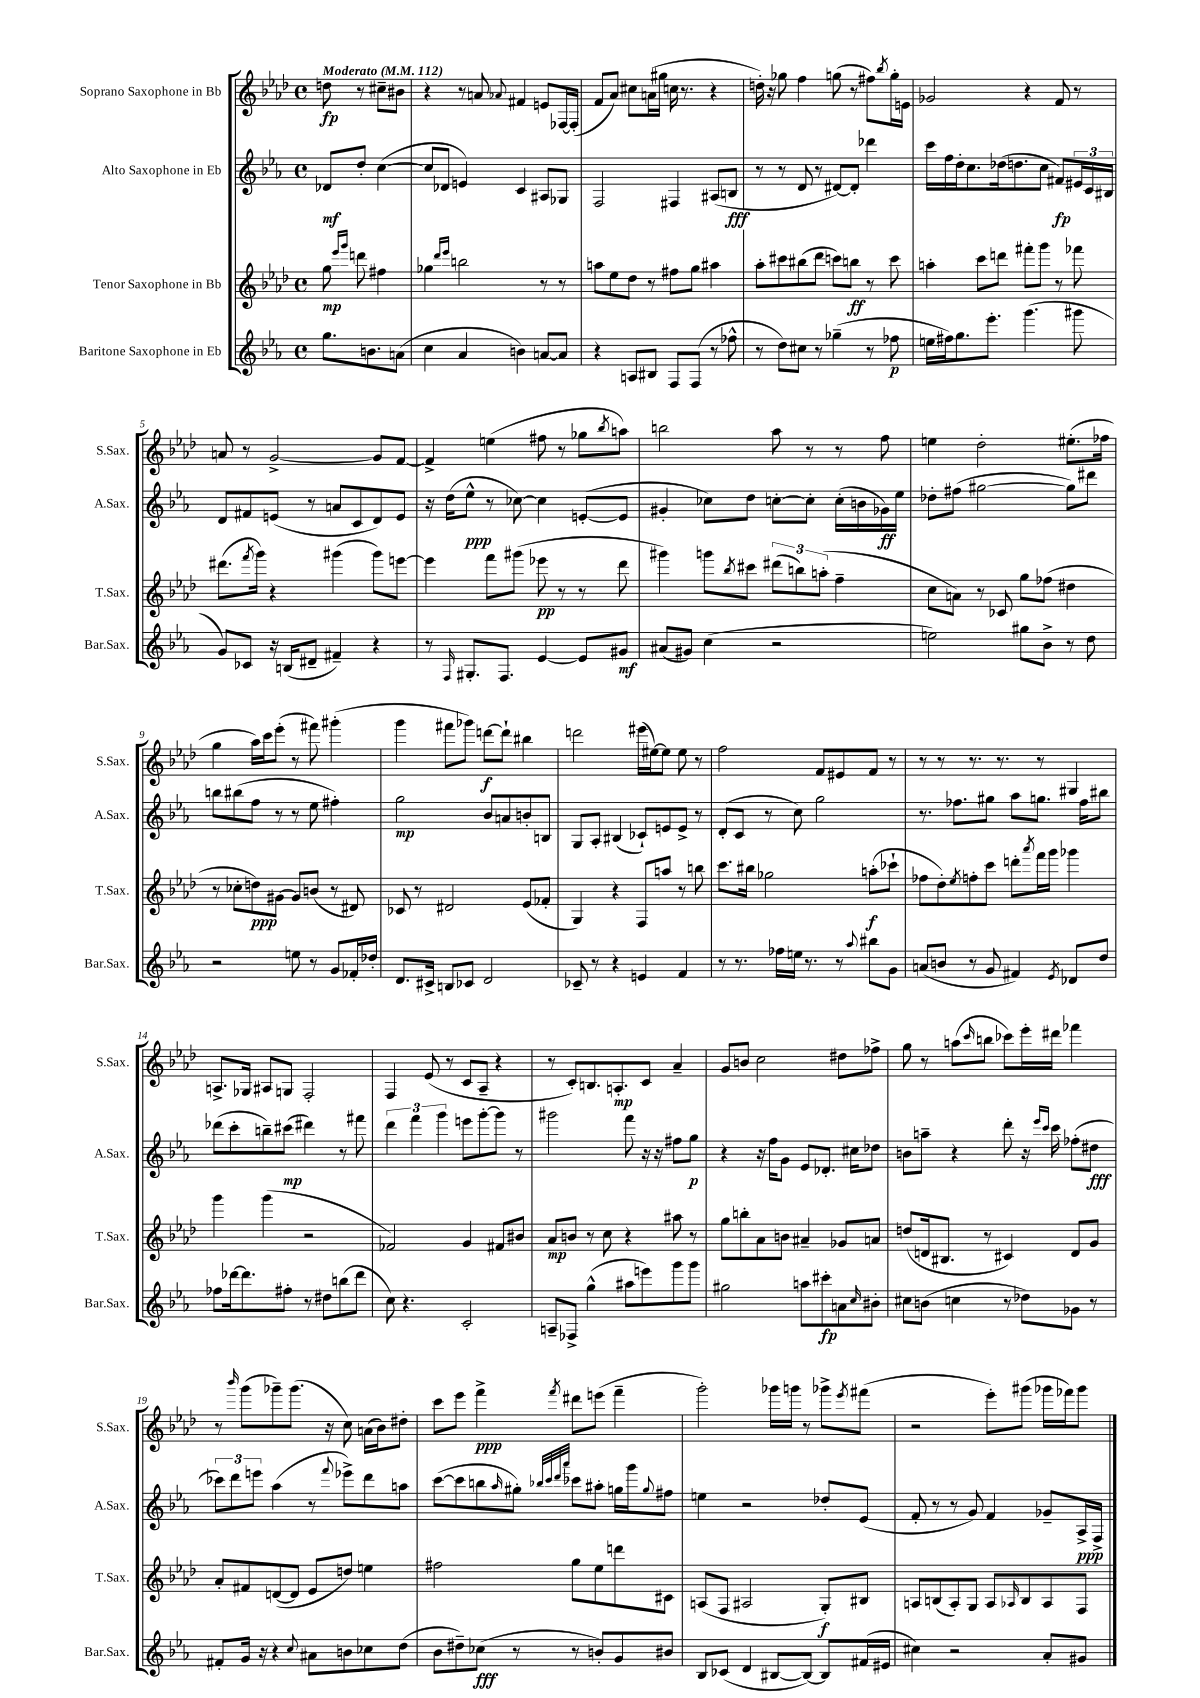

**kern	**kern	**kern	**kern
*staff4	*staff3	*staff2	*staff1
*clefG2	*clefG2	*clefG2	*clefG2
*k[b-e-a-]	*k[b-e-a-d-]	*k[b-e-a-]	*k[b-e-a-d-]
*M4/4	*M4/4	*M4/4	*M4/4
*met(c)	*met(c)	*met(c)	*met(c)
*MM112	*MM112	*MM112	*MM112
8.gg	8gg	8d-	8dd
.	16qqeee-	.	.
.	16qqggg	.	.
.	8ddd	8dd'	8r
8.b	.	.	.
.	4ff#	([4cc	8cc#~
(8a	.	.	8b#
=	=	=	=
4cc	4gg-	8cc]	4r
.	.	8d-	.
.	16qqddd-	.	.
.	16qqeee-	.	.
4a-	2bb	4e)	8r
.	.	.	8a
.	.	.	8qqa-
4b)	.	4c	4f#
[8a	8r	8A#	8e
8a]	8r	8G-	[16F-
.	.	.	(16F-']
=	=	=	=
4r	8aa	2F	8f
.	8ee-	.	8a-)
8A	8dd-	.	8cc#
8B#	8r	.	(16a
.	.	.	16gg#
8F	8ff#	4F#	16cc
.	.	.	8.r
(8F	8gg	.	.
8r	4aa#	(8A#	4r
8ff-^^	.	8B	.
=	=	=	=
8r	8aa-'	8r	16dd')
.	.	.	16r
8dd)	8ccc#	8r	8gg-
8cc#	(8bb#	8d	4ff
8r	8ddd-	8r	.
(4gg-~	8ccc)	[8d#)	(8gg
.	8bb	8d#']	8r
8r	8r	4ddd-	8ff#)
.	.	.	8qbb-
8ff-	8ccc	.	16gg'
.	.	.	16e
=	=	=	=
16ee	4aa'	16ccc	2g-
16ff#)	.	16ff	.
8.gg	.	16dd'	.
.	.	8.cc	.
.	8ccc	.	.
8.eee-'	.	.	.
.	8ddd	(16dd-	.
.	.	8.dd	.
(4.ggg	8fff#'	.	4r
.	8ggg	8cc	.
.	8r	8f#)	8f
8ggg#	8fff-	24e#	8r
.	.	24c	.
.	.	24B#	.
=	=	=	=
8g)	(8.ddd#	8d	8a
8c-	.	8f#	8r
.	8qfff	.	.
.	16ggg)	.	.
16r	4r	(8e	[2g^
(16B	.	.	.
8d#~	.	8r	.
4f#~)	(4ggg#	8a	.
.	.	8c	.
4r	8ggg#)	8d)	8g]
.	[8eee	8e	[8f
=	=	=	=
8r	4eee]	16r	4f^]
.	.	(16dd	.
16qqF	.	.	.
8.G#'	.	8ee-^^	.
.	8fff	8r	(4ee
8.F	.	.	.
.	(8ggg#	[8cc-)	.
[4e-	8eee-	4cc-]	8ff#
.	8r	.	8r
8e-]	8r	([8e'	8gg-
.	.	.	8qbb-
8g#	8ddd-	8e]	8aa)
=	=	=	=
(8a#	4ggg#)	4g#'	2bb
8g#)	.	.	.
(4cc	8ggg	8cc-)	.
.	8qbb-	.	.
.	8ccc#	8dd	.
2r	(12ddd#	[8cc'	8aa-
.	12bb)	.	.
.	.	8cc']	8r
.	(12aa'	.	.
.	4ff~	(16cc'	8r
.	.	16b	.
.	.	16g-)	8ff
.	.	16ee-	.
=	=	=	=
2ee)	8cc	8dd-'	4ee
.	8a)	(8ff#	.
.	8r	[2gg#	2dd-'
.	8c-	.	.
8gg#	8gg	.	.
8b-^	(8ff-	.	.
8r	4dd#	8gg#])	(8.ee#'
8dd	.	8ddd#	.
.	.	.	16ff-
=	=	=	=
2r	8r	8bb	4gg
.	8cc-'	(8bb#	.
.	8dd)	8ff	16aa-)
.	.	.	16ccc
.	[8g#	8r	(8eee-'
8ee	8g#]	8r	8r
8r	(8b	8ee-	8fff#)
8g	8r	4ff#')	(4ggg#'
16f-'	8d#)	.	.
16dd-'	.	.	.
=	=	=	=
8.d	8c-	2gg	4ggg
.	8r	.	.
16c#^	.	.	.
8B	2d#	.	8fff#
8c-	.	.	8ggg-)
2d	.	8b-	[8ddd
.	.	8a	8ddd`]
.	(8e-	8b'	4bb#
.	8f-'	8B	.
=	=	=	=
8c-~	4G)	8G	2ddd
8r	.	8A-'	.
4r	4r	(4B#	.
4e	8F	8c-`)	(16eee#
.	.	.	[16ee#)
.	8aa	8e	8ee#]
4f	8r	8e^	8ee#
.	8bb	8r	8r
=	=	=	=
8r	8.ccc	(8d'	2ff
8.r	.	8c	.
.	16bb#	.	.
.	2gg-	8r	.
16ff-	.	.	.
16ee	.	8cc)	.
8.r	.	.	.
.	.	2gg	8f
8r	.	.	8e#
8qqaa-	.	.	.
8bb#	(8aa'	.	8f
8g	8ccc-`	.	8r
=	=	=	=
(8a	8ff-	8.r	8r
8b	8dd-')	.	8r
.	.	8.ff-	.
.	8qee-	.	.
8r	8ff'	.	8.r
8g	8ccc	8gg#	.
.	.	.	8.r
4f#)	8ddd'	8aa-	.
.	8qaaa-	.	.
.	16fff	8.gg	8r
.	16ggg	.	.
8qe-	.	.	.
8d-	4ggg-	.	4G#
.	.	16ff-	.
8dd	.	8bb#	.
=	=	=	=
8ff-	4ggg	(8ddd-	8.A^
[16ddd-	.	8ccc'	.
8.ddd-]	.	.	16G-
.	(4ggg	8bb~)	8A#
8ff#'	.	(8ccc#	8G
8r	2r	4ddd#)	2F'
8dd#	.	.	.
(8bb	.	8r	.
8ddd-	.	8fff#	.
=	=	=	=
8cc)	2f-)	6ddd	4F
4.r	.	.	.
.	.	6fff	.
.	.	.	(8e-
.	.	6ggg	.
.	.	.	8r
2c'	4g	8eee	8c
.	.	[8ggg'	8A-~
.	8f#	8ggg]	4r
.	8b#	8r	.
=	=	=	=
8A~	8a-	2ggg#	8r
8F-^	8b	.	8c')
(4gg^^	8r	.	8.B
.	8cc	.	.
.	.	.	8.A'
8aa#	4r	8fff	.
8eee)	.	16r	8c
.	.	16r	.
8ggg	8aa#	8ff#	4a-~
8ggg	8r	8gg	.
=	=	=	=
2gg#	8gg	4r	8g
.	8bb'	.	8b
.	8a-	16r	2cc
.	.	16ff	.
.	8b	8g	.
8aa	4a#~	8e-	.
8ccc#'	.	8.d-'	.
8a	8g-	.	8dd#
.	.	16cc#	.
16qqcc	.	.	.
8b#'	8a	8dd-	8ff-^
=	=	=	=
8cc#	(8dd	8b	8gg
(8b	16d	8aa~	8r
.	8.B#	.	.
4cc	.	4r	(8aa
.	.	.	16qqccc
.	8r	.	8bb
8r	4c#)	8ddd'	8ccc-)
8dd-)	.	16r	16eee-'
.	.	16qqeee-	.
.	.	16qqccc	.
.	.	16ccc	16ddd#
8g-	8d	(8ff-'	4fff-
8r	8g	8dd#	.
=	=	=	=
8f#'	8a-'	12ccc-)	8r
.	.	12ddd	.
.	.	.	16qqbbb-
16g	8f#	.	(8ggg
.	.	12eee	.
16r	.	.	.
4r	([8d	(4aa-	8ggg-~)
.	8d]	.	(8.ggg-
8qqcc	.	.	.
8a#	8e-	8r	.
.	.	.	16r
.	.	8qqfff	.
8b	8dd)	8eee-^)	8cc)
8cc-	4ee	8ddd	(16a
.	.	.	16b-)
(8dd	.	8aa	8dd#'
=	=	=	=
8b-	2ff#	([8ccc	8ccc
8dd#~)	.	8ccc]	8eee-
(8cc-	.	8bb	4fff^
.	.	16qqaa-	.
8r	.	8gg#')	.
.	.	32qqbb-	.
.	.	32qqccc	.
.	.	32qqddd	.
.	.	32qqaaa-	8qfff
8r	8gg	8ccc-	8ddd#
8b')	8ee-	8aa#'	(8eee
8g	8ddd	16gg	4fff~
.	.	16ggg	.
.	.	8qqgg	.
8b#	8c#	8ff#	.
=	=	=	=
8B-	(8A	4ee	2ggg')
(8c-	8F	.	.
4d	2A#	2r	.
[8B#	.	.	16ggg-
.	.	.	16ggg
8B#_)	.	.	8r
8B#]	8G')	8dd-'	8ggg-^
.	.	.	8qeee-
(16f#	8B#	(8e-	(8fff#
16e#	.	.	.
=	=	=	=
4cc#)	8A	8f'	2r
.	(8B	8r	.
2r	8A')	8r	.
.	8G	8g)	.
.	8A	4f	8eee-')
.	16qqA-	.	.
.	8B	.	(8ggg#
8a-'	8A-	8g-~	16ggg-
.	.	.	16fff-)
8g#	8F	16A-^	8ggg-
.	.	16F^	.
==	==	==	==
*-	*-	*-	*-
